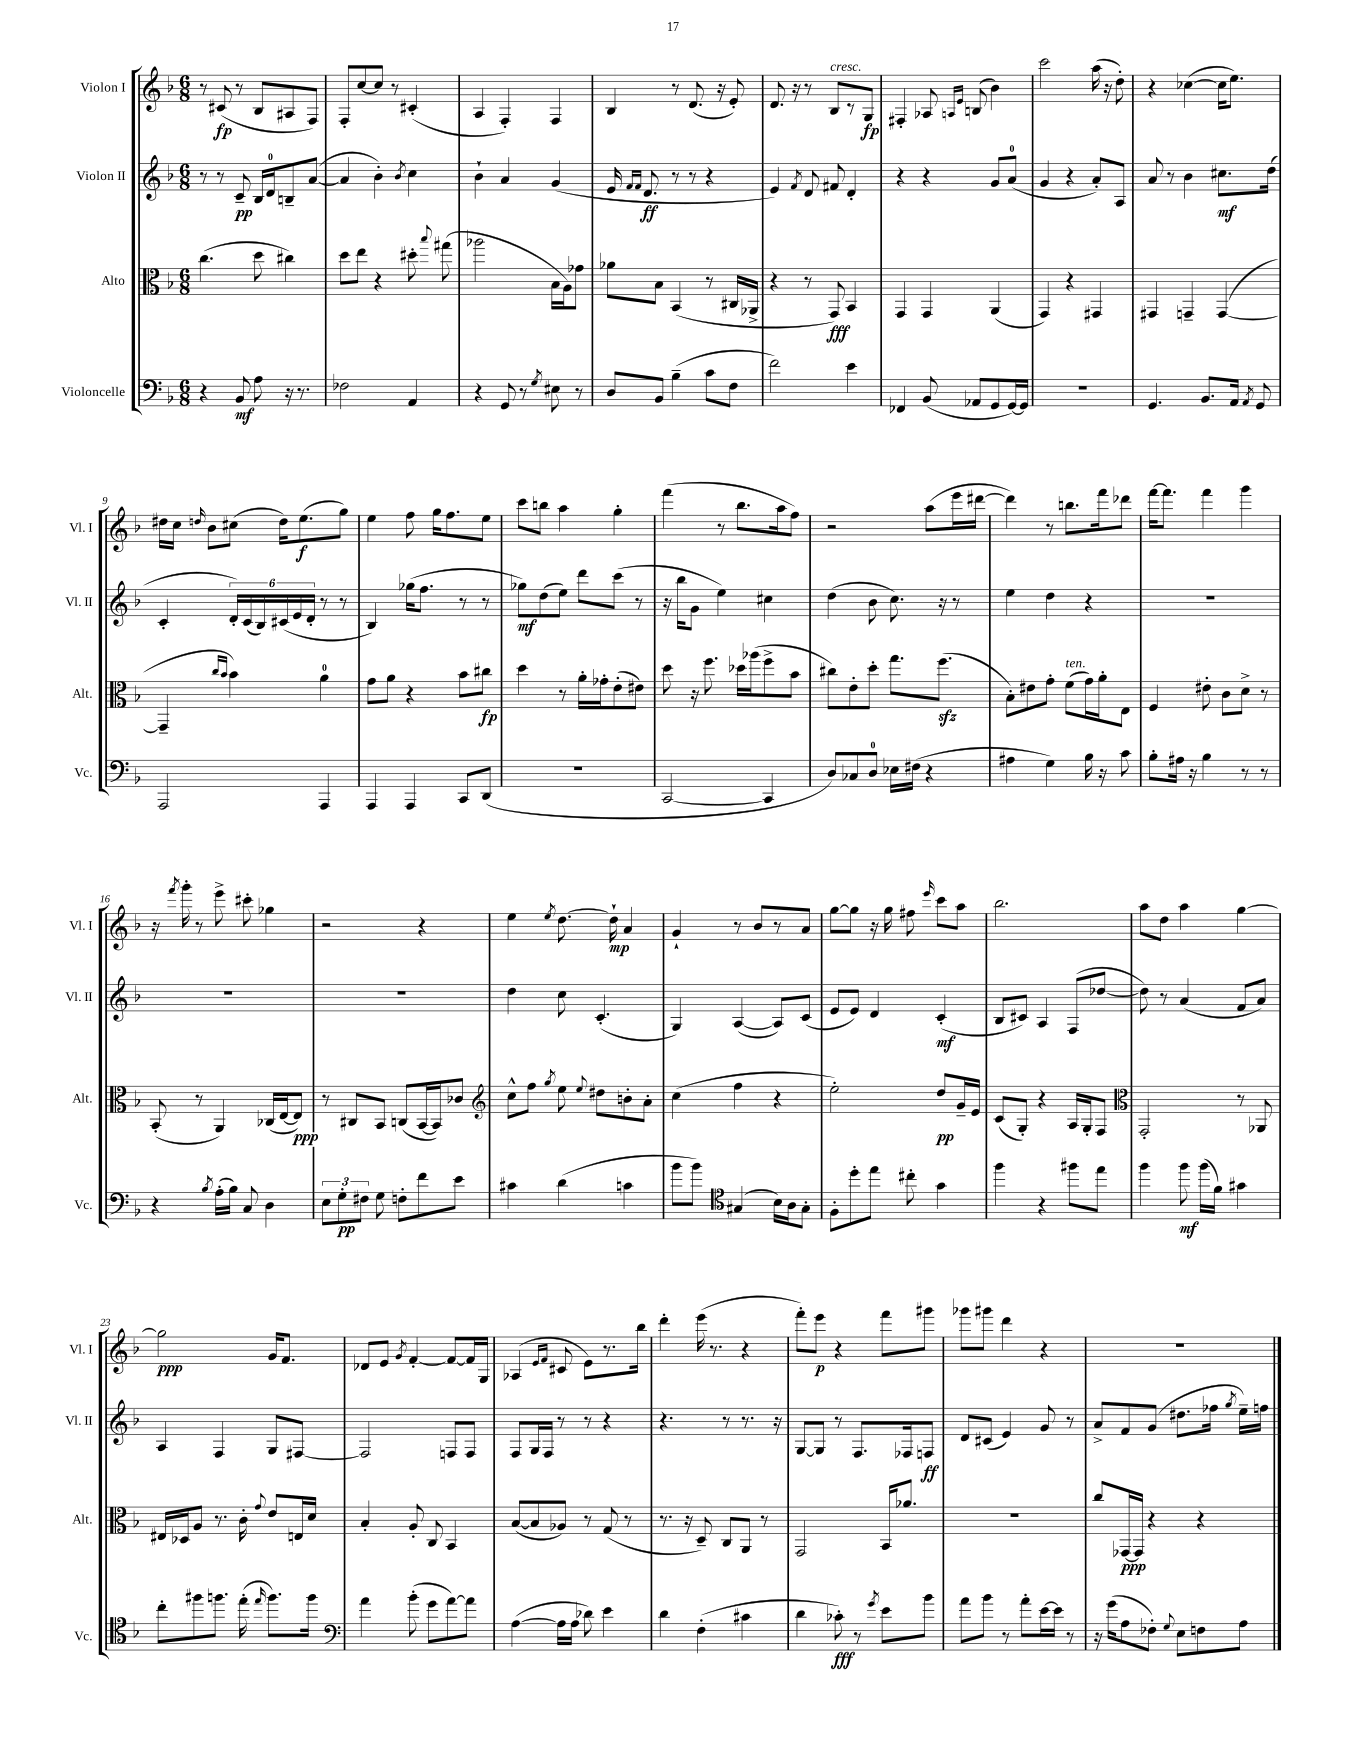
<<
\new StaffGroup <<
\new Staff = "s0" \with { instrumentName = "Violon I" shortInstrumentName = "Vl. I" } {
    \clef treble \key f \major \numericTimeSignature \time 6/8
    \autoBeamOff r8 cis'8\fp( r8 bes8[ ais8 f8]) |
    f8[-. c''8~ c''8] r8 cis'4-.( |
    a4 f4-.) f4 |
    bes4 r8 d'8.( r16 e'8-.) |
    d'8. r16 r8 bes8[^\markup { \italic "cresc." } r8 g8]\fp |
    fis4-. aes8 \grace { a16[ e'16] } b8( bes'4) |
    c'''2 a''16( r16 d''8-.) |
    r4 ces''4~( ces''16[ e''8.]) |
    dis''16[ c''16] \grace { d''16 } bes'8[ cis''8]( d''16[) e''8.\f( g''8]) |
    e''4 f''8 g''16[ f''8. e''8] |
    c'''8[ b''8] a''4 g''4-. |
    f'''4( r8 bes''8.[ a''16 f''8]) |
    r2 a''8[( e'''16 dis'''16]~ |
    dis'''4) r8 b''8.[ f'''16 des'''8] |
    f'''16[~ f'''8.] f'''4 g'''4 |
    r16 \acciaccatura { f'''8 } g'''16-. r8 e'''8-> cis'''8-. ges''4 |
    r2 r4 |
    e''4 \acciaccatura { e''8 } d''8.~ d''16-!\mp a'4 |
    g'4-! r8 bes'8[ r8 a'8] |
    g''8[~ g''8] r16 g''16 fis''8 \grace { e'''16 } c'''8[ a''8] |
    bes''2. |
    a''8[ d''8] a''4 g''4~ |
    g''2\ppp g'16[ f'8.] |
    des'8[ e'8] \acciaccatura { g'8 } f'4~-. f'8[~ f'16 g16] |
    aes4( \grace { e'16[ f'16] } cis'8 e'8[) r8. bes''16] |
    d'''4-. e'''16( r8. r4 |
    f'''8[-.) e'''8]\p r4 f'''8[ gis'''8] |
    ges'''8[ gis'''8] d'''4 r4 |
    R2. \bar "|." |
}
\new Staff = "s1" \with { instrumentName = "Violon II" shortInstrumentName = "Vl. II" } {
    \clef treble \key f \major \numericTimeSignature \time 6/8
    \autoBeamOff r8 r8 c'8--\pp bes16[ d'16-0 b8-- a'8]~( |
    a'4 bes'4-.) \acciaccatura { bes'8 } c''4 |
    bes'4-! a'4 g'4( |
    e'16 \grace { f'16[ f'16] } d'8.\ff r8 r8 r4 |
    e'4) \acciaccatura { f'8 } d'8 fis'8 d'4-. |
    r4 r4 g'8[ a'8]-0( |
    g'4 r4 a'8[-.) a8] |
    a'8 r8 bes'4 cis''8.[\mf d''16]( |
    c'4-. \tuplet 6/4 { d'16[-.) c'16( bes16) cis'16( e'16 d'16]-. } r8 r8 |
    bes4) ges''16[( f''8.] r8 r8 |
    ges''8[\mf) d''8( e''8]) d'''8[ c'''8]( r8 |
    r16 bes''16[ g'8] e''4) cis''4 |
    d''4( bes'8 c''8.) r16 r8 |
    e''4 d''4 r4 |
    R2. |
    R2. |
    R2. |
    d''4 c''8 c'4.-.( |
    g4) a4~( a8[) c'8]( |
    e'8[ e'8]) d'4 c'4-.\mf( |
    bes8[ cis'8]) a4 f8[( des''8]~ |
    des''8) r8 a'4( f'8[ a'8]) |
    a4 f4 g8[ fis8]~ |
    fis2 f8[ f8] |
    f8[ g16 f16] r8 r8 r4 |
    r4. r8 r8. r16 |
    g8[~ g8] r8 f8.[ fes16 f8]\ff |
    d'8[ cis'8]( e'4) g'8 r8 |
    a'8[-> f'8 g'8]( dis''8.[ fes''16] \acciaccatura { g''8 } e''16[--) f''16] \bar "|." |
}
\new Staff = "s2" \with { instrumentName = "Alto" shortInstrumentName = "Alt." } {
    \clef alto \key f \major \numericTimeSignature \time 6/8
    \autoBeamOff c''4.( d''8 cis''4) |
    d''8[ e''8] r4 dis''8-. \appoggiatura { bes''8 } gis''8( |
    aes''2 bes16[ a16) ges'8] |
    aes'8[ bes8] bes,4( r8 cis16[ aes,16]-> |
    r4 r8 g,8\fff) bes,4 |
    g,4 g,4 a,4( |
    g,4) r4 gis,4 |
    gis,4 g,4-- g,4~( |
    g,4-- \grace { c''16[ bes'16] } bes'4) a'4-0 |
    g'8[ a'8] r4 bes'8[ cis''8]\fp |
    d''4 r8 a'16[-. ges'16-. e'8-.( eis'8]) |
    d''8 r16 f''8. des''16[ aes''16( f''8-> bes'8] |
    cis''8[) e'8-. d''8]-. g''8.[ f''8.]\sfz( |
    bes8[-.) eis'8 g'8]-. f'8[^\markup { \italic "ten." }( g'16) a'16-. e8] |
    f4 eis'8-. c'8[ d'8]-> r8 |
    bes,8-.( r8 a,4) ces16[( e16~ e8]\ppp) |
    r8 cis8[ bes,8] c8[( bes,16~ bes,16) ces'8] |
    \clef treble c''8[-^ f''8] \acciaccatura { g''8 } e''8 \appoggiatura { e''8 } dis''8[ b'8-. a'8]-. |
    c''4( f''4 r4 |
    e''2-.) d''8[\pp g'16-- e'16] |
    c'8[( g8]-.) r4 a16[ g16-. f8] |
    \clef alto g,2-. r8 aes,8 |
    eis16[ des16 a8] r8. c'16-. \appoggiatura { g'8 } e'8[ e16 d'16] |
    bes4-. a8-. c8 bes,4 |
    bes8[~( bes8 aes8]) r8 g8( r8 |
    r8. r16 d8--) c8[ a,8] r8 |
    g,2 bes,16[ aes'8.] |
    R2. |
    c''8[ ges,16~\ppp ges,16] r4 r4 \bar "|." |
}
\new Staff = "s3" \with { instrumentName = "Violoncelle" shortInstrumentName = "Vc." } {
    \clef bass \key f \major \numericTimeSignature \time 6/8
    \autoBeamOff r4 bes,8\mf a8 r16 r8. |
    fes2 a,4 |
    r4 g,8 r8 \acciaccatura { g8 } eis8 r8 |
    d8[ bes,8] bes4--( c'8[ f8] |
    f'2) e'4 |
    fes,4 bes,8( aes,8[ g,8 g,16~) g,16] |
    R2. |
    g,4. bes,8.[ a,16] \acciaccatura { a,8 } g,8 |
    a,,2 a,,4 |
    a,,4 a,,4 c,8[ d,8]( |
    R2. |
    c,2~ c,4 |
    d8[) ces8 d8]-0 ees16[ fis16]( r4 |
    ais4 g4) bes16 r16 c'8 |
    bes8[-. ais16] r16 bes4 r8 r8 |
    r4 \acciaccatura { bes8 } a16[-.( bes16]) c8 d4 |
    \tuplet 3/2 { e8[ g8-.\pp fis8] } g8 f8[-. f'8 e'8] |
    cis'4 d'4( c'4 |
    bes'8[ bes'8]) \clef tenor gis4( bes16[) a16 gis8]-. |
    f8[-. d''8-. e''8] cis''8-. g'4 |
    f''4 r4 fis''8[ e''8] |
    f''4 f''8\mf f''16[( f'16]) gis'4 |
    c''8[-. fis''8 f''8.] e''16-.( \grace { e''16 } f''8.[) f''16] |
    \clef bass a'4 bes'8-.( g'8[ a'8~) a'8] |
    a4~( a16[ a16] des'8) e'4 |
    d'4 f4-.( cis'4 |
    d'4 ces'8-.\fff) r8 \acciaccatura { g'8 } e'8[ bes'8] |
    a'8[ bes'8] r8 a'8[-. e'16~ e'16] r8 |
    r16 g'16[( a8 fes8]-.) \appoggiatura { g8 } e8[ f8 a8] \bar "|." |
}
>>
>>
